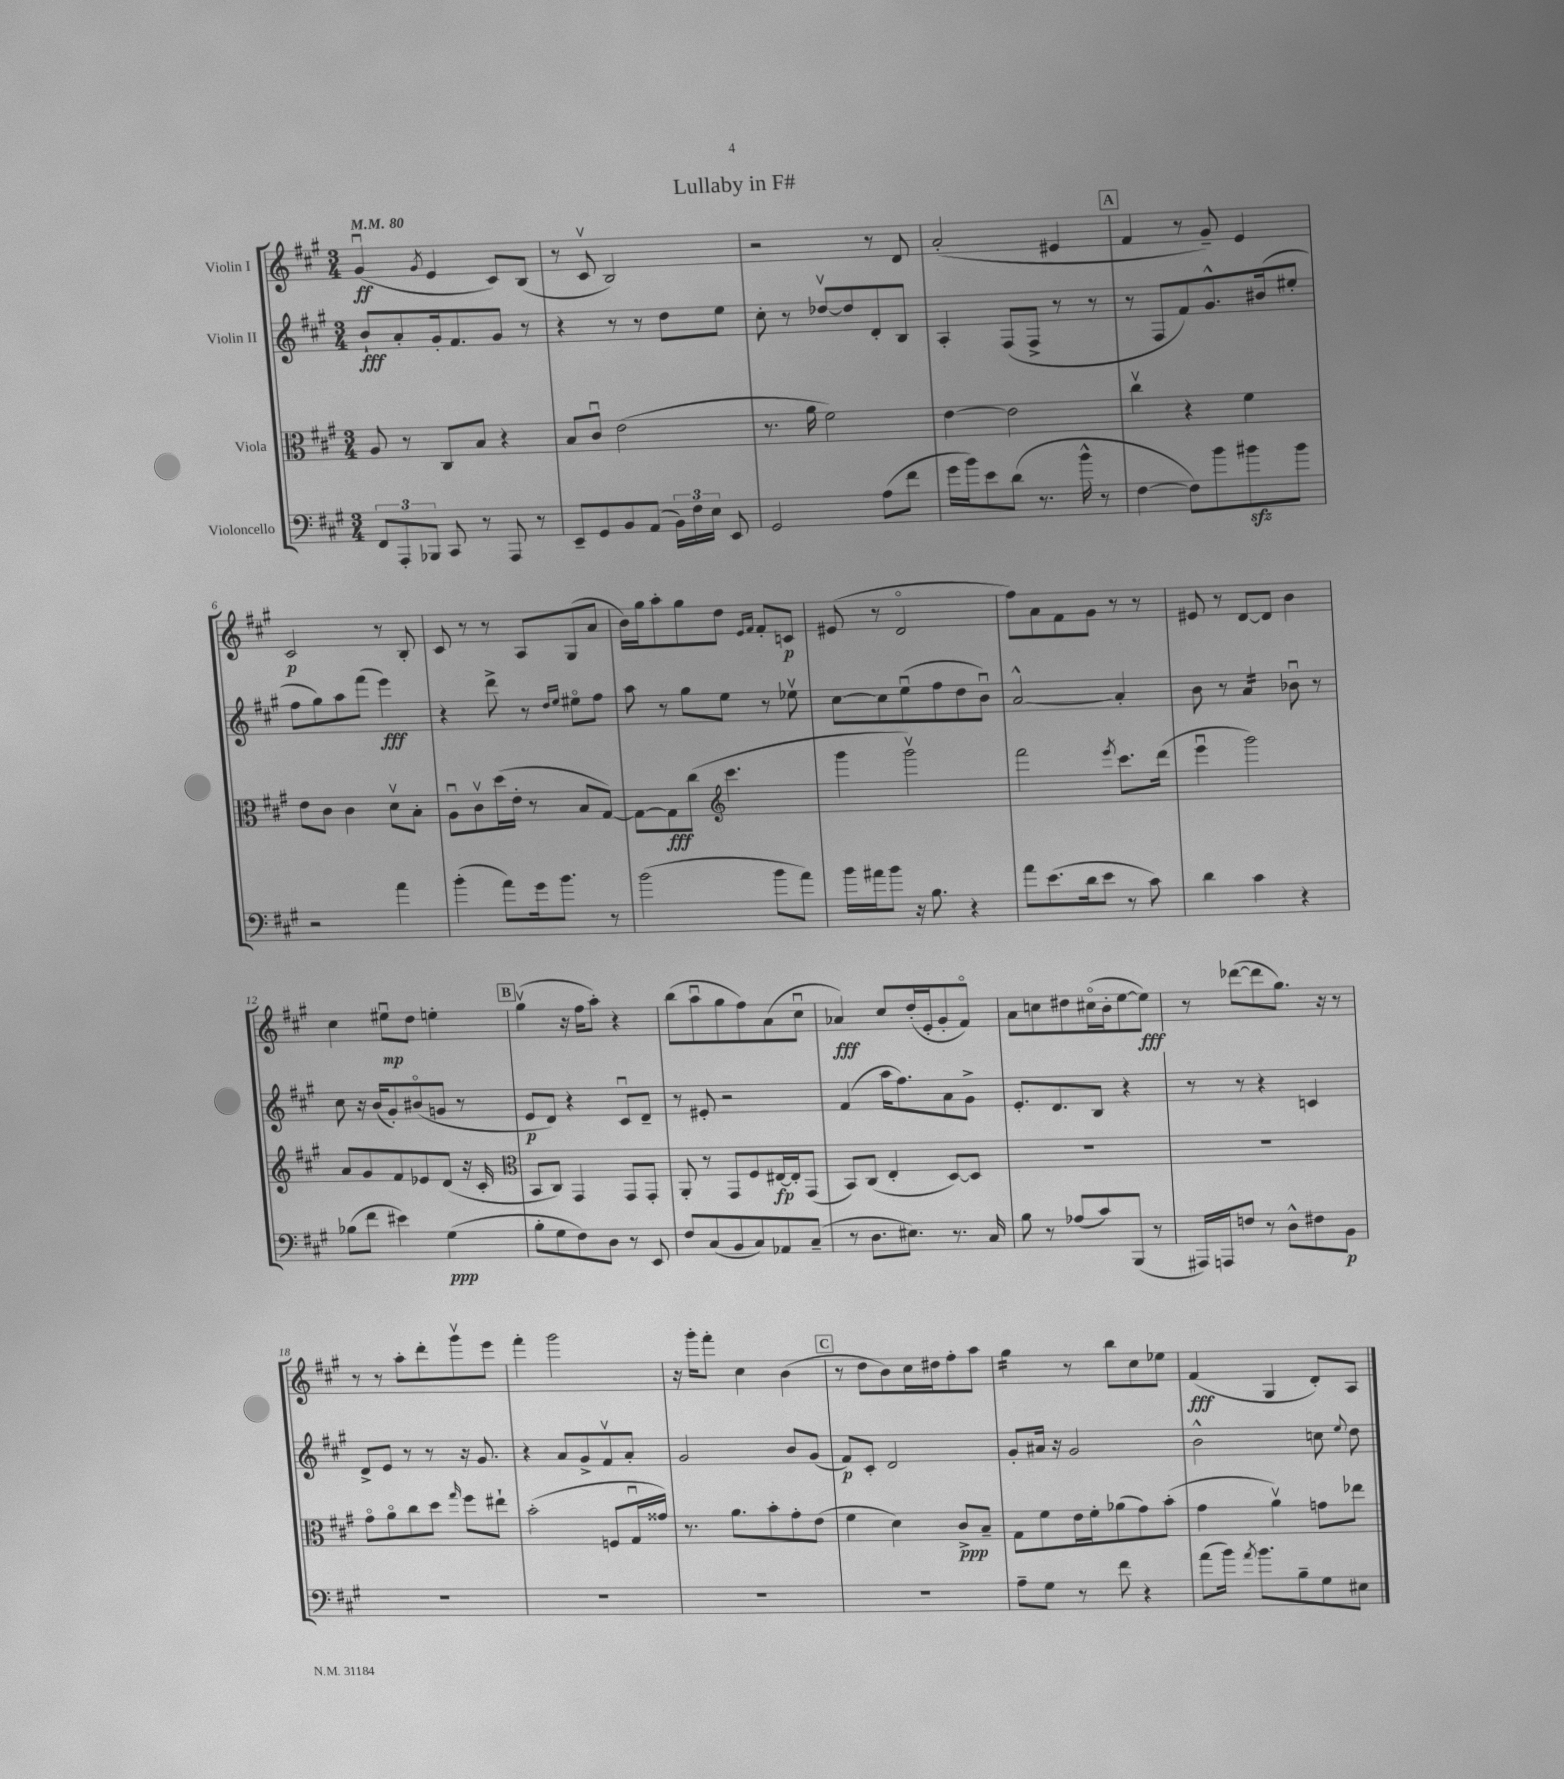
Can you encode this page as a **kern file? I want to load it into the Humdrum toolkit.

**kern	**dynam	**kern	**dynam	**kern	**dynam	**kern	**dynam
*part4	*part4	*part3	*part3	*part2	*part2	*part1	*part1
*staff4	*staff4	*staff3	*staff3	*staff2	*staff2	*staff1	*staff1
*I"Violoncello	*	*I"Viola	*	*I"Violin II	*	*I"Violin I	*
*clefF4	*	*clefC3	*	*clefG2	*	*clefG2	*
*k[f#c#g#]	*	*k[f#c#g#]	*	*k[f#c#g#]	*	*k[f#c#g#]	*
*M3/4	*	*M3/4	*	*M3/4	*	*M3/4	*
*MM80	*	*MM80	*	*MM80	*	*MM80	*
=1	=1	=1	=1	=1	=1	=1	=1
12FF#/L	.	8A/	.	8b`/L	fff	(4g#u/	ff
12AAA'/	.	.	.	.	.	.	.
.	.	8r	.	8a'/	.	.	.
12BBB-X/J	.	.	.	.	.	.	.
.	.	.	.	.	.	8qg#/	.
8CC#/	.	8C#/L	.	16g#'/k	.	4e/	.
.	.	.	.	8.f#/	.	.	.
8r	.	8B/J	.	.	.	.	.
8AAA/	.	4r	.	8g#/J	.	8c#/L)	.
8r	.	.	.	8r	.	(8B/J	.
=2	=2	=2	=2	=2	=2	=2	=2
8EE~/L	.	8B/L	.	4r	.	8r	.
8GG#/	.	8c#u/J	.	.	.	8c#v/	.
8BB/	.	(2e\	.	8r	.	2B/)	.
(8AA/J	.	.	.	8r	.	.	.
24BB\LL)	.	.	.	8dd\L	.	.	.
24F#\	.	.	.	.	.	.	.
24E\JJ	.	.	.	.	.	.	.
8EE/	.	.	.	8ee\J	.	.	.
=3	=3	=3	=3	=3	=3	=3	=3
2GG#/	.	8.r	.	8cc#'\	.	2r	.
.	.	.	.	8r	.	.	.
.	.	16a\	.	.	.	.	.
.	.	2f#\)	.	[8dd-Xv/L	.	.	.
.	.	.	.	8dd-/]	.	.	.
(8A\L	.	.	.	8d'/	.	8r	.
8f#\J	.	.	.	8B/J	.	8d/	.
=4	=4	=4	=4	=4	=4	=4	=4
16g#\LL	.	[4e\	.	4A'/	.	(2a'/	.
16b\J)	.	.	.	.	.	.	.
8e\	.	.	.	.	.	.	.
(8d\J	.	2e\]	.	(8F#/L	.	.	.
8.r	.	.	.	8F#^/J	.	.	.
.	.	.	.	8r	.	4e#X/	.
16b^^\	.	.	.	.	.	.	.
8r	.	.	.	8r	.	.	.
!!LO:REH:place=s1:t=A
=5	=5	=5	=5	=5	=5	=5	=5
[4F#\	.	4cc#v\	.	8r	.	4f#/	.
.	.	.	.	8F#/L	.	.	.
8F#\L])	.	4r	.	8f#/)	.	8r	.
8b\	.	.	.	8.g#^^/	.	8g#~/)	.
8b#Xzz\	.	4f#\	.	.	.	4e/	.
.	.	.	.	(16b#X/k	.	.	.
8b#\J	.	.	.	8ee#X'/J	.	.	.
!!LO:LB:g=z
=6	=6	=6	=6	=6	=6	=6	=6
2r	.	8e\L	.	8ff#\L	.	2c#/	p
.	.	8c#\J	.	8gg#\)	.	.	.
.	.	4c#\	.	8aa\	.	.	.
.	.	.	.	(8fff#\J	.	.	.
4a\	.	8dv\L	.	4eee\)	fff	8r	.
.	.	8B'\J	.	.	.	8B'/	.
=7	=7	=7	=7	=7	=7	=7	=7
(4b'\	.	8Au\L	.	4r	.	8c#/	.
.	.	8c#v\	.	.	.	8r	.
8a\L)	.	(16dd\L	.	8ddd^\	.	8r	.
.	.	16e'\JJ	.	.	.	.	.
16g#\k	.	8r	.	8r	.	8A/L	.
8.b\J	.	.	.	.	.	.	.
.	.	.	.	16qqdd/LL	.	.	.
.	.	.	.	16qqee/JJ	.	.	.
.	.	8B/L	.	8ee#X\L	.	(8G#/	.
8r	.	[8G#/J)	.	8ff#\J	.	8a/J	.
=8	=8	=8	=8	=8	=8	=8	=8
(2b\	.	8G#\L_	.	8aa\	.	16b\LL)	.
.	.	.	.	.	.	16gg#\J	.
.	.	8G#\]	fff	8r	.	8aa'\	.
.	.	(8cc#\J	.	8gg#\L	.	8gg#\	.
*	*	*clefG2	*	*	*	*	*
.	.	4.ccc#\	.	8ee\J	.	8dd\J	.
.	.	.	.	.	.	16qqe/LL	.
.	.	.	.	.	.	16qqf#/JJ	.
8b\L	.	.	.	8r	.	8f#'/L	.
8a\J)	.	.	.	8ee-Xv\	.	8cn/J	p
=9	=9	=9	=9	=9	=9	=9	=9
16b\LL	.	4ggg#\	.	[8cc#\L	.	(8e#X/	.
16a#X\J	.	.	.	.	.	.	.
8b\J	.	.	.	8cc#\]	.	8r	.
16r	.	2ggg#v\)	.	(8eeu\	.	2d/	.
8.B\	.	.	.	.	.	.	.
.	.	.	.	8ff#\	.	.	.
4r	.	.	.	8dd\	.	.	.
.	.	.	.	8bu\J)	.	.	.
=10	=10	=10	=10	=10	=10	=10	=10
8a\L	.	2fff#\	.	[2a^^/	.	8ff#\L)	.
(8.e\	.	.	.	.	.	8a\	.
.	.	.	.	.	.	8f#\	.
16d\k	.	.	.	.	.	.	.
8e\J	.	.	.	.	.	8g#\J	.
.	.	8qeee/	.	.	.	.	.
8r	.	8.ccc#\L	.	4a'/]	.	8r	.
8c#\)	.	.	.	.	.	8r	.
.	.	(16ddd\Jk	.	.	.	.	.
=11	=11	=11	=11	=11	=11	=11	=11
4d\	.	4eeeu\	.	8b\	.	8e#X/	.
.	.	.	.	8r	.	8r	.
*	*	*	*	*tremolo	*	*	*
4c#\	.	2ggg#\)	.	16a/LL	.	[8d/L	.
.	.	.	.	16a/	.	.	.
.	.	.	.	16a/	.	8d/J]	.
.	.	.	.	16a/JJ	.	.	.
*	*	*	*	*Xtremolo	*	*	*
4r	.	.	.	8b-Xu\	.	4b\	.
.	.	.	.	8r	.	.	.
!!LO:LB:g=z
=12	=12	=12	=12	=12	=12	=12	=12
(8B-X\L	.	8a/L	.	8cc#\	.	4cc#\	.
8f#\J	.	8g#/	.	16r	.	.	.
.	.	.	.	(16b/KL	.	.	.
4e#X\)	.	8f#/	.	8g#'/)	.	8ee#Xu\L	mp
.	.	8e-X/	.	(8b#X/	.	8dd\J	.
(4G#\	ppp	(8d/J	.	8gn/J	.	4een'\	.
.	.	16r	.	8r	.	.	.
.	.	16c#'/	.	.	.	.	.
!!LO:REH:place=s1:t=B
=13	=13	=13	=13	=13	=13	=13	=13
*	*	*clefC3	*	*	*	*	*
8B'\L	.	8BB/L	.	8e/L	p	(4gg#v\	.
8G#\	.	8C#/J)	.	8d/J)	.	.	.
8F#\)	.	4GG#/	.	4r	.	16r	.
.	.	.	.	.	.	16ff#\KL	.
8D\J	.	.	.	.	.	8aa'\J)	.
8r	.	8GG#/L	.	8c#u/L	.	4r	.
8EE/	.	8GG#'/J	.	8d~/J	.	.	.
=14	=14	=14	=14	=14	=14	=14	=14
8F#/L	.	8AA'/	.	8r	.	(8bb\L	.
(8C#/	.	8r	.	8e#X'/	.	8aau\	.
8BB/	.	8GG#/L	.	2r	.	8gg#\	.
8C#/)	.	8F#/	.	.	.	8ff#\)	.
8AA-X/	.	[16E#X/L	fp	.	.	(8a\	.
.	.	16E#'/J]	.	.	.	.	.
(8C#~/J	.	(8GG#/J	.	.	.	8cc#u\J	.
=15	=15	=15	=15	=15	=15	=15	=15
8r	.	8BB/L)	.	(4f#/	.	4a-X/)	fff
8.D\L	.	(8C#/J	.	.	.	.	.
.	.	4E'/	.	16aa\KL	.	8cc#/L	.
8.E#X\J)	.	.	.	8.ff#\)	.	.	.
.	.	.	.	.	.	(16dd'/L	.
.	.	.	.	.	.	16e'/J	.
8.r	.	[8D/L)	.	8a\	.	8g#'/	.
.	.	8D/J]	.	8g#^\J	.	8f#/J)	.
16C#/	.	.	.	.	.	.	.
=16	=16	=16	=16	=16	=16	=16	=16
8B\	.	2.r	.	8.e'/L	.	8a\L	.
8r	.	.	.	.	.	8ccn\	.
.	.	.	.	8.d/	.	.	.
(8A-X/L	.	.	.	.	.	8dd#X\	.
8c#/)	.	.	.	8B/J	.	(16cc#X\L	.
.	.	.	.	.	.	16b'\J	.
(8BBB/J	.	.	.	4r	.	[8ee\	.
8r	.	.	.	.	.	8ee\J])	fff
=17	=17	=17	=17	=17	=17	=17	=17
16AAA#X/LL)	.	2.r	.	8r	.	8r	.
16AAAn/J	.	.	.	.	.	.	.
8Fn/J	.	.	.	8r	.	([8ddd-X\L	.
8r	.	.	.	4r	.	8ddd-\]	.
8D^^\L	.	.	.	.	.	8.gg#\J)	.
8F#X\	.	.	.	4cn/	.	.	.
.	.	.	.	.	.	16r	.
8BB\J	p	.	.	.	.	8r	.
!!LO:LB:g=z
=18	=18	=18	=18	=18	=18	=18	=18
2.r	.	8g#\L	.	8d^/L	.	8r	.
.	.	8a\	.	8e/J	.	8r	.
.	.	8cc#\	.	8r	.	8aa'\L	.
.	.	8dd\J	.	8r	.	8ddd'\	.
.	.	16qqgg#/	.	.	.	.	.
.	.	8ff#\L	.	16r	.	8ggg#v\	.
.	.	.	.	8.g#/	.	.	.
.	.	8ee#X`\J	.	.	.	8eee\J	.
=19	=19	=19	=19	=19	=19	=19	=19
2.r	.	(2b'\	.	4r	.	4fff#'\	.
.	.	.	.	8a/L	.	2ggg#\	.
.	.	.	.	8g#^/	.	.	.
.	.	8Fn/L	.	8f#v/	.	.	.
.	.	16G#u/L	.	8a'/J	.	.	.
.	.	16g##X/JJ)	.	.	.	.	.
=20	=20	=20	=20	=20	=20	=20	=20
2.r	.	8.r	.	2g#/	.	16r	.
.	.	.	.	.	.	16ggg#'\KL	.
.	.	.	.	.	.	8fff#'\J	.
.	.	8.a\L	.	.	.	.	.
.	.	.	.	.	.	4cc#\	.
.	.	8b'\	.	.	.	.	.
.	.	8g#'\	.	8b/L	.	(4b\	.
.	.	(8e\J	.	(8g#/J	.	.	.
!!LO:REH:place=s1:t=C
=21	=21	=21	=21	=21	=21	=21	=21
2.r	.	4f#\	.	8f#/L)	p	8r	.
.	.	.	.	8c#'/J	.	8dd\L	.
.	.	4d\)	.	2d/	.	8b\)	.
.	.	.	.	.	.	16cc#\L	.
.	.	.	.	.	.	16dd#X\J	.
.	.	8c#^/L	ppp	.	.	8ff#'\	.
.	.	8B~/J	.	.	.	8aa\J	.
=22	=22	=22	=22	=22	=22	=22	=22
*	*	*	*	*	*	*tremolo	*
8A~\L	.	8G#\L	.	8g#'/L	.	16gg#\LL	.
.	.	.	.	.	.	16gg#\	.
8G#\J	.	8f#\	.	16a#X/Jk	.	16gg#\	.
.	.	.	.	16r	.	16gg#\JJ	.
*	*	*	*	*	*	*Xtremolo	*
8r	.	16e\L	.	2g#/	.	8r	.
.	.	16f#'\J	.	.	.	.	.
8f#\	.	(8a-X\	.	.	.	8bb\L	.
4r	.	8g#\)	.	.	.	8cc#\	.
.	.	(8b'\J	.	.	.	8ee-X\J	.
=23	=23	=23	=23	=23	=23	=23	=23
(8a\L	.	4g#\	.	2b^^\	.	(4f#/	fff
16b\Jk)	.	.	.	.	.	.	.
8qa/	.	.	.	.	.	.	.
8.b\L	.	.	.	.	.	.	.
.	.	4av\)	.	.	.	4G#/	.
8B~\	.	.	.	.	.	.	.
8G#\	.	8gn\L	.	8ccn\	.	8d'/L)	.
.	.	.	.	8qqee/	.	.	.
8E#X\J	.	8ee-X\J	.	8dd\	.	8A/J	.
==	==	==	==	==	==	==	==
*-	*-	*-	*-	*-	*-	*-	*-
